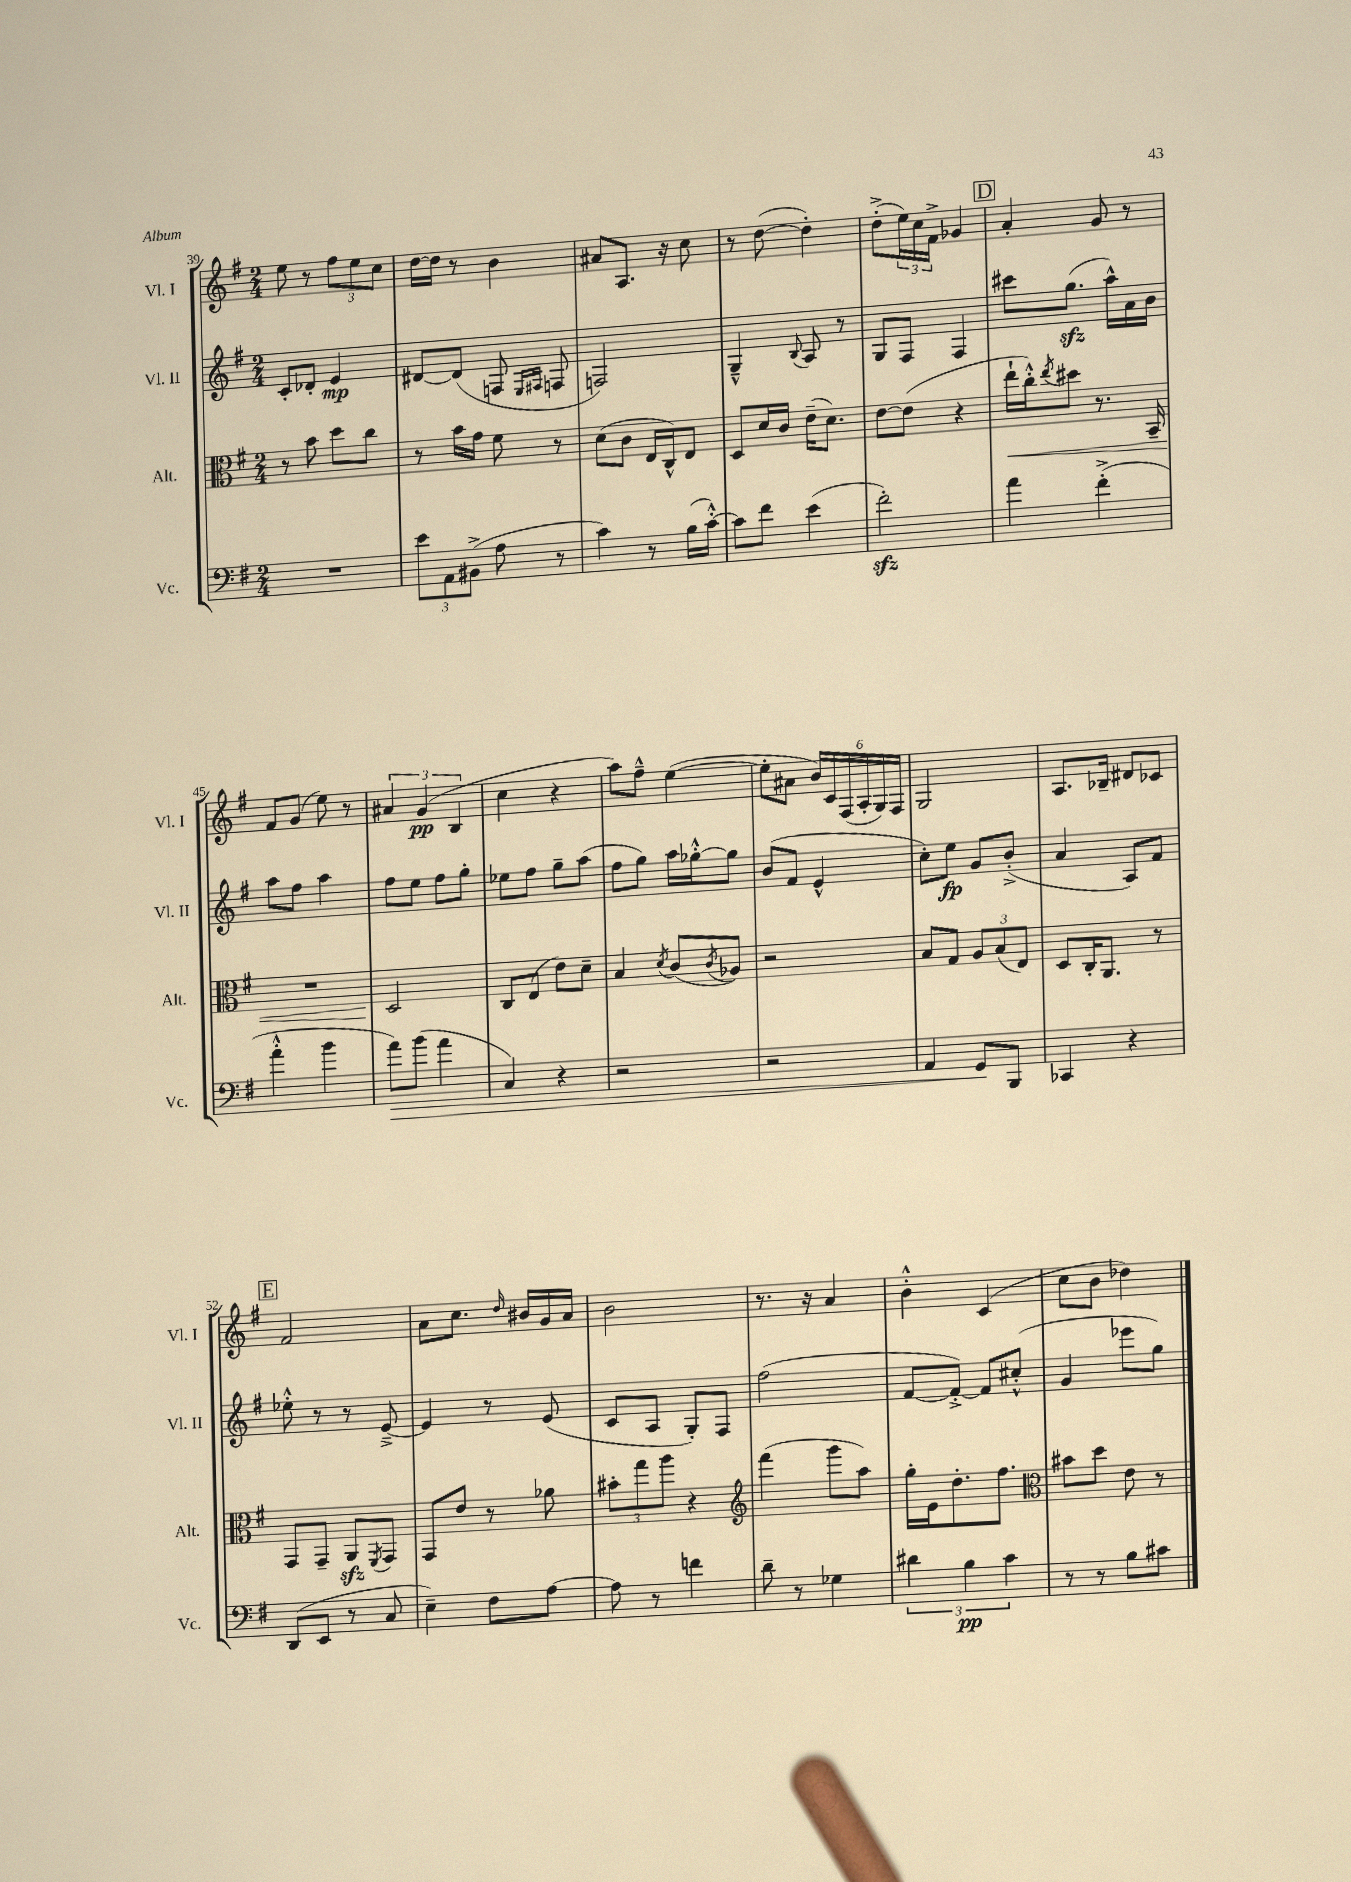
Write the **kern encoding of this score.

**kern	**dynam	**kern	**dynam	**kern	**dynam	**kern	**dynam
*part4	*part4	*part3	*part3	*part2	*part2	*part1	*part1
*staff4	*staff4	*staff3	*staff3	*staff2	*staff2	*staff1	*staff1
*I"Vc.	*	*I"Alt.	*	*I"Vl. II	*	*I"Vl. I	*
*I'Vc.	*	*I'Alt.	*	*I'Vl. II	*	*I'Vl. I	*
*clefF4	*	*clefC3	*	*clefG2	*	*clefG2	*
*k[f#]	*	*k[f#]	*	*k[f#]	*	*k[f#]	*
*M2/4	*	*M2/4	*	*M2/4	*	*M2/4	*
=39	=39	=39	=39	=39	=39	=39	=39
2r	.	8r	.	8c'/L	.	8ee\	.
.	.	8b\	.	8d-X'/J	.	8r	.
.	.	8dd\L	.	4e/	mp	12ff#\L	.
.	.	.	.	.	.	12ee\	.
.	.	8cc\J	.	.	.	.	.
.	.	.	.	.	.	12cc\J	.
=40	=40	=40	=40	=40	=40	=40	=40
12e\L	.	8r	.	[8d#X/L	.	[16dd\LL	.
.	.	.	.	.	.	16dd\JJ]	.
12AA\	.	.	.	.	.	.	.
.	.	16b\LL	.	(8d#/J]	.	8r	.
(12BB#X^\J	.	.	.	.	.	.	.
.	.	16g\JJ	.	.	.	.	.
8A\	.	8f#\	.	8Fn/	.	4b\	.
.	.	.	.	16qqE/LL	.	.	.
.	.	.	.	16qqF#X/JJ	.	.	.
8r	.	8r	.	8Fn/	.	.	.
=41	=41	=41	=41	=41	=41	=41	=41
4c\)	.	(8d\L	.	2Fn/)	.	8a#X/L	.
.	.	8c\J	.	.	.	8.A/J	.
8r	.	16E/LL	.	.	.	.	.
.	.	16C^^/J)	.	.	.	16r	.
(16B\LL	.	8E/J	.	.	.	8cc\	.
[16c'^^\JJ)	.	.	.	.	.	.	.
=42	=42	=42	=42	=42	=42	=42	=42
8c\L]	.	8D/L	.	4G~^^/	.	8r	.
8f#\J	.	16d/L	.	.	.	([8dd\	.
.	.	16c/JJ	.	.	.	.	.
.	.	.	.	8qqB/	.	.	.
(4e\	.	(16e~\KL	.	8A/	.	4dd'\])	.
.	.	8.d\J)	.	.	.	.	.
.	.	.	.	8r	.	.	.
=43	=43	=43	=43	=43	=43	=43	=43
2f#zz'\)	.	[8e\L	.	8G/L	.	(8dd'^\L	.
.	.	(8e\J]	.	8F#/J	.	24ee\L)	.
.	.	.	.	.	.	24cc\	.
.	.	.	.	.	.	24f#^\JJ	.
.	.	4r	.	4F#/	.	4g-X/	.
!!LO:REH:place=s1:t=D
=44	=44	=44	=44	=44	=44	=44	=44
!	!	!	!LO:HP:b	!	!	!	!
4a\	.	16ee`\LL	<	8ccc#X\L	.	4a'/	.
.	.	16cc'^^\J)	.	.	.	.	.
.	.	8qee/	.	.	.	.	.
.	.	8dd#X\J	.	(8.ggzz\J	.	.	.
(4f#'^\	.	8.r	.	.	.	8g/	.
.	.	.	.	16aa^^\LL)	.	.	.
.	.	.	.	16a\	.	8r	.
.	.	16BB~/	.	16b\JJ	.	.	.
!!LO:LB:g=z
=45	=45	=45	=45	=45	=45	=45	=45
4a'^^\	.	2r	.	8aa\L	.	8f#/L	.
.	.	.	.	8ff#\J	.	(8g/J	.
4b\	.	.	.	4aa\	.	8ee\)	.
.	.	.	.	.	.	8r	.
=46	=46	=46	=46	=46	=46	=46	=46
!	!LO:HP:b	!	!	!	!	!	!
8a\L)	>	2D/	.	8ff#\L	.	6a#X/	.
(8b\J	.	.	.	8ee\J	.	.	.
.	.	.	.	.	.	(6g/	pp
4a\	.	.	.	8ff#\L	.	.	.
.	.	.	.	.	.	6B/	.
.	.	.	.	8gg'\J	.	.	.
.	.	.	[	.	.	.	.
=47	=47	=47	=47	=47	=47	=47	=47
4C/)	.	8C/L	.	8ee-X\L	.	4cc\	.
.	.	(8E/J	.	8ff#\J	.	.	.
4r	.	8e\L)	.	8gg~\L	.	4r	.
.	.	8d~\J	.	(8aa\J	.	.	.
=48	=48	=48	=48	=48	=48	=48	=48
2r	.	4B/	.	8ff#\L	.	8aa\L)	.
.	.	.	.	8gg\J)	.	8ff#~^^\J	.
.	.	8qd/	.	.	.	.	.
.	.	(8c/L	.	16aa\LL	.	([4ee\	.
.	.	.	.	[16gg-X'^^\J	.	.	.
.	.	8qc/	.	.	.	.	.
.	.	8A-X/J)	.	8gg-\J]	.	.	.
=49	=49	=49	=49	=49	=49	=49	=49
2r	.	2r	.	(8b/L	.	8ee'\L]	.
.	.	.	.	8f#/J	.	8a#X\J	.
.	.	.	.	4e^^/	.	24b/LL)	.
.	.	.	.	.	.	24c/	.
.	.	.	.	.	.	(24F#/	.
.	.	.	.	.	.	24A'/	.
.	.	.	.	.	.	24G/)	.
.	.	.	.	.	.	24F#/JJ	.
=50	=50	=50	=50	=50	=50	=50	=50
4AA/	.	8B/L	.	8cc'\L)	.	2G/	.
.	.	8G/J	.	8ee\J	fp	.	.
8GG/L	.	12A/L	.	8g/L	.	.	.
.	.	(12B/	.	.	.	.	.
8BBB/J	]	.	.	(8b'^/J	.	.	.
.	.	12E/J)	.	.	.	.	.
=51	=51	=51	=51	=51	=51	=51	=51
4CC-X/	.	8D/L	.	4a/	.	8.A/L	.
.	.	16C'/K	.	.	.	.	.
.	.	8.AA/J	.	.	.	16B-X~/Jk	.
4r	.	.	.	8A/L)	.	8d#X/L	.
.	.	8r	.	8f#/J	.	8c-X/J	.
!!LO:LB:g=z
!!LO:REH:place=s1:t=E
=52	=52	=52	=52	=52	=52	=52	=52
(8DD/L	.	8GG/L	.	8ee-X'^^\	.	2f#/	.
8EE/J	.	8GG~/J	.	8r	.	.	.
8r	.	8AAzz/L	.	8r	.	.	.
.	.	8qFF#/	.	.	.	.	.
8C/	.	8GG/J	.	[8e~^/	.	.	.
=53	=53	=53	=53	=53	=53	=53	=53
4E~\)	.	8GG/L	.	4e/]	.	8a\L	.
.	.	8e/J	.	.	.	8.cc\J	.
8F#\L	.	8r	.	8r	.	.	.
.	.	.	.	.	.	16qqdd/	.
.	.	.	.	.	.	16b#X/LL	.
[8A\J	.	8a-X\	.	(8e/	.	16g/	.
.	.	.	.	.	.	16a/JJ	.
=54	=54	=54	=54	=54	=54	=54	=54
8A\]	.	12b#X'\L	.	8c/L	.	2b\	.
.	.	12gg\	.	.	.	.	.
8r	.	.	.	8A/J	.	.	.
.	.	12aa\J	.	.	.	.	.
4fn\	.	4r	.	8G'/L)	.	.	.
.	.	.	.	8F#/J	.	.	.
=55	=55	=55	=55	=55	=55	=55	=55
*	*	*clefG2	*	*	*	*	*
8d~\	.	(4fff#\	.	(2ff#\	.	8.r	.
8r	.	.	.	.	.	.	.
.	.	.	.	.	.	16r	.
4G-X\	.	8ggg\L	.	.	.	4a/	.
.	.	8aa\J)	.	.	.	.	.
=56	=56	=56	=56	=56	=56	=56	=56
6d#X\	.	16gg'\LL	.	[8f#/L	.	4b'^^\	.
.	.	16e\J	.	.	.	.	.
.	.	8.dd'\	.	8f#'^/J_)	.	.	.
6B\	pp	.	.	.	.	.	.
.	.	.	.	8f#/L]	.	(4c/	.
.	.	8.ff#\J	.	.	.	.	.
6c\	.	.	.	.	.	.	.
.	.	.	.	(8cc#X'^^/J	.	.	.
=57	=57	=57	=57	=57	=57	=57	=57
*	*	*clefC3	*	*	*	*	*
8r	.	8b#X\L	.	4g/	.	8cc\L	.
8r	.	8dd\J	.	.	.	8b\J	.
8B\L	.	8e\	.	8eee-X\L	.	4dd-X\)	.
8c#X\J	.	8r	.	8gg\J)	.	.	.
==	==	==	==	==	==	==	==
*-	*-	*-	*-	*-	*-	*-	*-
